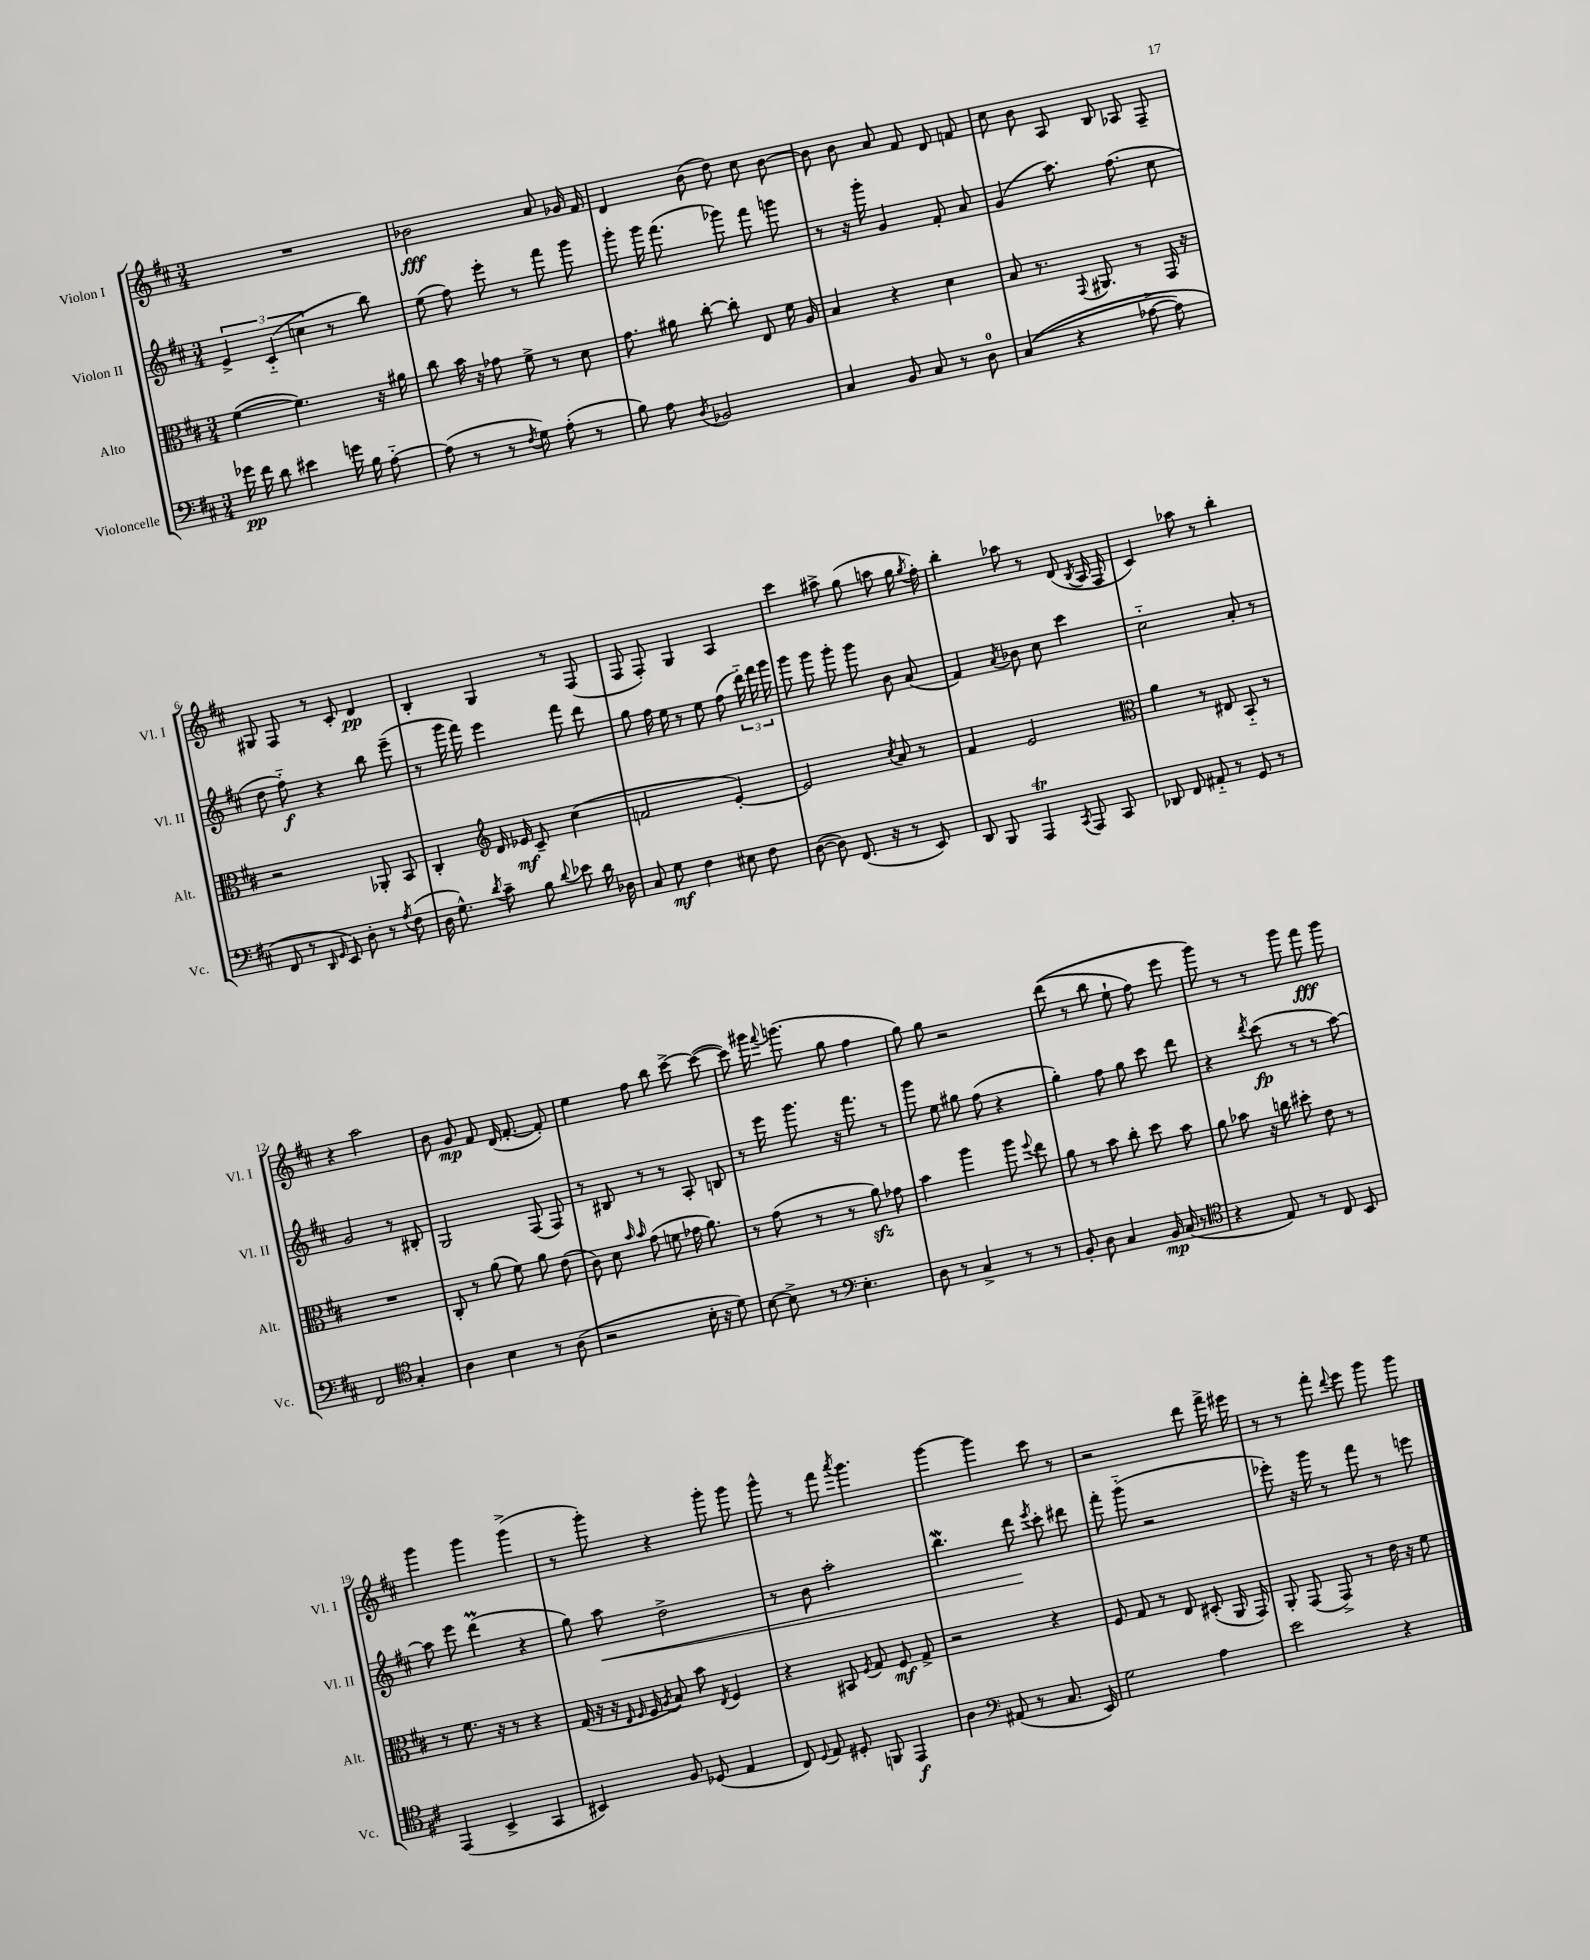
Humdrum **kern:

**kern	**dynam	**kern	**dynam	**kern	**dynam	**kern	**dynam
*part4	*part4	*part3	*part3	*part2	*part2	*part1	*part1
*staff4	*staff4	*staff3	*staff3	*staff2	*staff2	*staff1	*staff1
*I"Violoncelle	*	*I"Alto	*	*I"Violon II	*	*I"Violon I	*
*I'Vc.	*	*I'Alt.	*	*I'Vl. II	*	*I'Vl. I	*
*clefF4	*	*clefC3	*	*clefG2	*	*clefG2	*
*k[f#c#]	*	*k[f#c#]	*	*k[f#c#]	*	*k[f#c#]	*
*M3/4	*	*M3/4	*	*M3/4	*	*M3/4	*
=1	=1	=1	=1	=1	=1	=1	=1
16g-X\	pp	([4f#\	.	6e^/	.	2.r	.
16f#\	.	.	.	.	.	.	.
8d\	.	.	.	.	.	.	.
.	.	.	.	(6c#/	.	.	.
4e#X\	.	4.f#\])	.	.	.	.	.
.	.	.	.	6ccn\	.	.	.
16gn\	.	.	.	8r	.	.	.
16B\	.	.	.	.	.	.	.
[8A\	.	16r	.	8bb\)	.	.	.
.	.	16a#X\	.	.	.	.	.
=2	=2	=2	=2	=2	=2	=2	=2
(8A\]	.	8cc#\	.	(8ee\	.	2b-X\	fff
8r	.	16b\	.	8ff#\)	.	.	.
.	.	16r	.	.	.	.	.
8r	.	8g-X\	.	8eee'\	.	.	.
8qF#/	.	.	.	.	.	.	.
8G\)	.	8f#^\	.	8r	.	.	.
(8A'\	.	8r	.	8fff#\	.	8a/	.
8r	.	8d\	.	8ggg\	.	16g-X/	.
.	.	.	.	.	.	16f#/	.
=3	=3	=3	=3	=3	=3	=3	=3
8B\)	.	8.g\	.	8ggg'\	.	4d/	.
8A\	.	.	.	16ggg\	.	.	.
.	.	16a#X\	.	(8.fff#\	.	.	.
8qD/	.	.	.	.	.	.	.
2BB-X/	.	[8cc#'\	.	.	.	(8b\	.
.	.	8cc#'\]	.	8ggg-X\)	.	8dd\)	.
.	.	8E/	.	8fff#\	.	8cc#\	.
.	.	16f#\	.	8gggn\	.	[8b\	.
.	.	16A/	.	.	.	.	.
=4	=4	=4	=4	=4	=4	=4	=4
4C#/	.	4B/	.	8r	.	8b\]	.
.	.	.	.	16r	.	8b\	.
.	.	.	.	16ggg'\	.	.	.
8BB/	.	4r	.	4g/	.	8a/	.
8C#/	.	.	.	.	.	8f#/	.
8r	.	4d\	.	8f#'/	.	8d/	.
8D\	.	.	.	8a/	.	8fn/	.
=5	=5	=5	=5	=5	=5	=5	=5
((4C#/	.	8B/	.	(4g/	.	8cc#\	.
.	.	8.r	.	.	.	8b\	.
4r	.	.	.	8.aa\)	.	8A/	.
.	.	8qqGG/	.	.	.	.	.
.	.	8.AA#X/	.	.	.	.	.
.	.	.	.	.	.	8B/	.
.	.	.	.	(8.ff#\	.	.	.
[8A-X^\	.	8r	.	.	.	8A-X/	.
8A-\])	.	16GG/	.	8cc#\	.	8F#~/	.
.	.	16r	.	.	.	.	.
!!LO:LB:g=z
=6	=6	=6	=6	=6	=6	=6	=6
8FF#/	.	2r	.	8dd\	.	8G#X/	.
8r	.	.	.	8ff#\)	f	8F#/	.
16qqDD/	.	.	.	.	.	.	.
16qqGG/	.	.	.	.	.	.	.
8EE/)	.	.	.	4r	.	8r	.
8D'\	.	.	.	.	.	8c#'/	.
8r	.	8AA-X'/	.	8bb\	.	4d/	pp
8qA/	.	.	.	.	.	.	.
(8F#\	.	8BB/	.	(8eee~\	.	.	.
=7	=7	=7	=7	=7	=7	=7	=7
16D\	.	4C#'/	.	8r	.	4B'/	.
8.G^^\)	.	.	.	.	.	.	.
.	.	.	.	16ggg\	.	.	.
.	.	.	.	16fff#\)	.	.	.
8qd/	.	.	.	.	.	.	.
*	*	*clefG2	*	*	*	*	*
8c#~\	.	16d/	.	4eee\	.	4G/	.
.	.	16e-X/	mf	.	.	.	.
8B\	.	8c#~/	.	.	.	.	.
8qqd/	.	.	.	.	.	.	.
8e-X\	.	(4cc#\	.	8fff#\	.	8r	.
16d\	.	.	.	8ddd\	.	(8F#/	.
16D-X\	.	.	.	.	.	.	.
=8	=8	=8	=8	=8	=8	=8	=8
8C#/	.	2fn/	.	8gg\	.	8F#/	.
8G\	mf	.	.	16ff#\	.	8F#'/)	.
.	.	.	.	16ee\	.	.	.
4F#\	.	.	.	8r	.	4G/	.
.	.	.	.	8ee\	.	.	.
8E#X\	.	[4e'/)	.	(8ff#\	.	4A/	.
8F#\	.	.	.	24ddd\)	.	.	.
.	.	.	.	24fff#\	.	.	.
.	.	.	.	24ggg\	.	.	.
=9	=9	=9	=9	=9	=9	=9	=9
([8D\	.	2e/]	.	8ggg\	.	4ccc#\	.
8D\])	.	.	.	8ggg\	.	.	.
(8.FF#/	.	.	.	8ggg'\	.	8aa#X^\	.
.	.	.	.	8ggg\	.	(8gg\	.
16r	.	.	.	.	.	.	.
.	.	8qcc#/	.	.	.	.	.
8r	.	8a/	.	8b\	.	8aan\	.
8EE/)	.	8r	.	(8a/	.	16gg\	.
.	.	.	.	.	.	8qgg/	.
.	.	.	.	.	.	16ff#'\)	.
=10	=10	=10	=10	=10	=10	=10	=10
8DD/	.	4f#/	.	4f#/)	.	4bb'\	.
8BBB/	.	.	.	.	.	.	.
.	.	.	.	8qa/	.	.	.
4AAAT/	.	2e/	.	8b-X\	.	8aa-X\	.
.	.	.	.	8cc#\	.	8r	.
8qCC#/	.	.	.	.	.	.	.
8AAA/	.	.	.	4ccc#\	.	(8d/	.
.	.	.	.	.	.	8qB/	.
8CC#/	.	.	.	.	.	16A/	.
.	.	.	.	.	.	16F#/	.
=11	=11	=11	=11	=11	=11	=11	=11
*	*	*clefC3	*	*	*	*	*
8DD-X/	.	4a\	.	2cc#\	.	4c#/)	.
8FF#/	.	.	.	.	.	.	.
8AA#X/	.	8r	.	.	.	8aa-X\	.
8r	.	8E#X/	.	.	.	8r	.
8GG/	.	8BB/	.	8a'/	.	4bb'\	.
8r	.	8r	.	8r	.	.	.
!!LO:LB:g=z
=12	=12	=12	=12	=12	=12	=12	=12
2FF#/	.	2.r	.	2g/	.	4r	.
.	.	.	.	.	.	2aa\	.
*clefC4	*	*	*	*	*	*	*
4G'/	.	.	.	8r	.	.	.
.	.	.	.	8B#X'/	.	.	.
=13	=13	=13	=13	=13	=13	=13	=13
4A\	.	8C#'/	.	2G/	.	8b\	.
.	.	8r	.	.	.	8g/	mp
4B\	.	(8a\	.	.	.	8f#/	.
.	.	8f#\)	.	.	.	(16d/	.
.	.	.	.	.	.	[8.f#'/	.
8r	.	8a\	.	(8F#/	.	.	.
(8A\	.	(8e\	.	8F#/)	.	8f#'/])	.
=14	=14	=14	=14	=14	=14	=14	=14
2r	.	8c#\)	.	8r	.	4ee\	.
.	.	8d\	.	8B#X/	.	.	.
.	.	16qqb/	.	.	.	.	.
.	.	16qqb/	.	.	.	.	.
.	.	(8g\	.	8r	.	8ff#\	.
.	.	8fn\	.	8r	.	8bb\	.
16B'\	.	16g-X\	.	8A'/	.	[8ccc#^\	.
16r	.	8.a\)	.	.	.	.	.
8d\)	.	.	.	8Bn/	.	(8ccc#\_	.
=15	=15	=15	=15	=15	=15	=15	=15
[8B\	.	8r	.	8r	.	8ccc#\])	.
8B^\]	.	(8g\	.	16eee\	.	16ggg#X\	.
.	.	.	.	.	.	8qqfff#/	.
.	.	.	.	8.ggg\	.	(8.gggn\	.
8r	.	8r	.	.	.	.	.
*clefF4	*	*	*	*	*	*	*
4.E'\	.	8r	.	16r	.	8gg\	.
.	.	.	.	8.fff#\	.	.	.
.	.	8azz\)	.	.	.	4ff#\	.
.	.	8g-X\	.	8r	.	.	.
=16	=16	=16	=16	=16	=16	=16	=16
8D\	.	4b\	.	8ggg\	.	8gg\)	.
8r	.	.	.	8ee\	.	8gg\	.
4C#^/	.	4aa\	.	8gg#X\	.	2r	.
.	.	.	.	(8ff#\	.	.	.
8r	.	8aa\	.	4r	.	.	.
.	.	8qqff#/	.	.	.	.	.
8r	.	8ee\	.	.	.	.	.
=17	=17	=17	=17	=17	=17	=17	=17
8BB'/	.	8a\	.	4gg'\)	.	((8ddd\	.
8D\	.	8r	.	.	.	8r	.
4C#/	.	8b\	.	8ff#\	.	8bb\	.
.	.	8cc#'\	.	8gg\	.	8ee`\	.
16BB/	mp	8dd\	.	8ccc#\	.	8ff#\)	.
(16C#/	.	.	.	.	.	.	.
8r	.	8b\	.	8ddd\	.	8eee\	.
=18	=18	=18	=18	=18	=18	=18	=18
*clefC4	*	*	*	*	*	*	*
4r	.	8a\	.	4r	.	8ggg\)	.
.	.	8b-X\	.	.	.	8r	.
.	.	.	.	8qddd/	.	.	.
8E/)	.	16r	.	(8ccc#\	fp	8r	.
.	.	16ccn\	.	.	.	.	.
8r	.	8dd#X'\	.	8r	.	8ggg\	.
8C#/	.	8e\	.	8r	.	8fff#\	fff
8BB/	.	8r	.	[8aa\)	.	8ggg\	.
!!LO:LB:g=z
=19	=19	=19	=19	=19	=19	=19	=19
(4EE/	.	8r	.	8aa\]	.	4ggg\	.
.	.	8.f#\	.	8eee\	.	.	.
4BB^/	.	.	.	(4dddM\	.	4ggg\	.
.	.	16r	.	.	.	.	.
.	.	8r	.	.	.	.	.
4GG/	.	4r	.	4r	.	(4ggg^\	.
=20	=20	=20	=20	=20	=20	=20	=20
4BB#X/)	.	(16G/	.	8gg\)	.	8r	.
.	.	16r	.	.	.	.	.
!	!	!	!	!	!LO:HP:b	!	!
.	.	16r	.	8aa\	<	8ggg'\)	.
.	.	16qqE/	.	.	.	.	.
.	.	16qqF#/	.	.	.	.	.
.	.	16F#/	.	.	.	.	.
.	.	8qA/	.	.	.	.	.
8F#/	.	8B/)	.	2dd^\	.	4r	.
(8D-X/	.	8b\	.	.	.	.	.
.	.	8qE/	.	.	.	.	.
4E/	.	4F#/	.	.	.	8ggg'\	.
.	.	.	.	.	.	8ggg\	.
=21	=21	=21	=21	=21	=21	=21	=21
8C#/)	.	4r	.	8r	.	8ggg^^\	.
8qqD/	.	.	.	.	.	.	.
8E/	.	.	.	8b\	.	8r	.
8D#X'/	.	8BB#X/	.	2aa'\	.	8fff#\	.
.	.	8qF#/	.	.	.	8qaaa/	.
8FFn/	.	8G/	.	.	.	4.ggg\	.
4EE/	f	8F#/	mf	.	.	.	.
.	.	8G^/	.	.	.	.	.
=22	=22	=22	=22	=22	=22	=22	=22
4A\	.	2r	.	4.bbW\	.	[4ggg\	.
*clefF4	*	*	*	*	*	*	*
(8AA#X/	.	.	.	.	.	4ggg\]	.
8r	.	.	.	8ddd\	.	.	.
.	.	.	.	8qeee/	.	.	.
8.C#/	.	4r	.	8ccc#'\	[	8ccc#\	.
.	.	.	.	8ddd#X\	.	8r	.
16EE/)	.	.	.	.	.	.	.
=23	=23	=23	=23	=23	=23	=23	=23
2G\	.	8F#/	.	8fff#'\	.	2r	.
.	.	8G/	.	(8ggg\	.	.	.
.	.	8r	.	2r	.	.	.
.	.	8E/	.	.	.	.	.
4A\	.	(8D#X'/	.	.	.	8ddd\	.
.	.	16AA/	.	.	.	16fff#^\	.
.	.	16GG/)	.	.	.	16eee#X\	.
=24	=24	=24	=24	=24	=24	=24	=24
2e\	.	8AA'/	.	8eee-X'\)	.	8r	.
.	.	(8GG/	.	16r	.	8r	.
.	.	.	.	16ggg\	.	.	.
.	.	8GG^/)	.	8r	.	8fff#'\	.
.	.	.	.	.	.	8qqddd/	.
.	.	8r	.	8fff#\	.	8eee\	.
4r	.	16e\	.	8r	.	8ggg\	.
.	.	16r	.	.	.	.	.
.	.	8f#\	.	8eeen\	.	8ggg\	.
==	==	==	==	==	==	==	==
*-	*-	*-	*-	*-	*-	*-	*-
